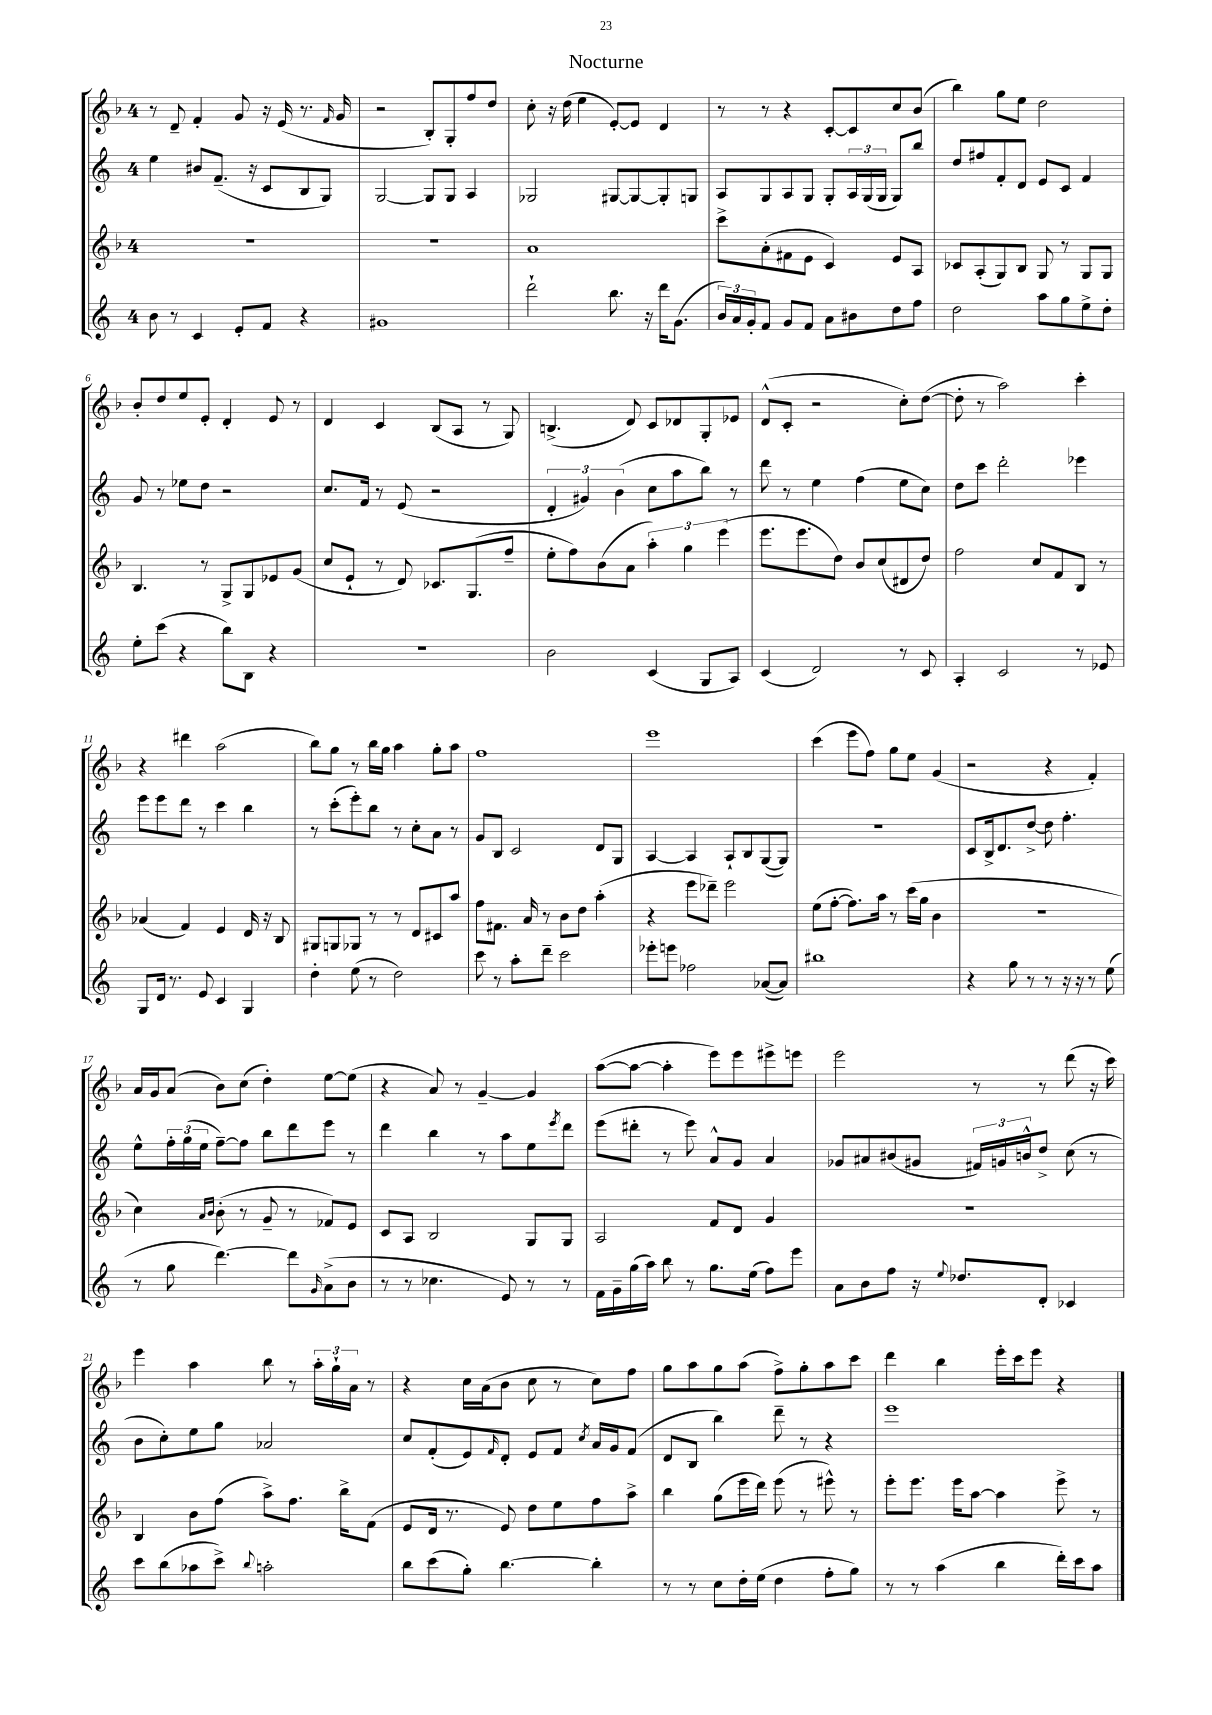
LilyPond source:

\header { title = "Nocturne" }
<<
\new StaffGroup <<
\new Staff = "s0" {
    \clef treble \key f \major \once \override Staff.TimeSignature.style = #'single-digit \time 4/4
    r8 d'8-- f'4-. g'8 r16 e'16( r8. \grace { f'16 } g'16 |
    r2 bes8-.) g8-. f''8 d''8 |
    c''8-. r16 d''16( e''4 e'8~-.) e'8 d'4 |
    r8 r8 r4 c'8~-. c'8 c''8 bes'8( |
    bes''4) g''8 e''8 d''2 |
    bes'8-. d''8 e''8 e'8-. d'4-. e'8 r8 |
    d'4 c'4 bes8( a8 r8 g8) |
    b4.->( d'8) c'8 des'8 g8-. ees'8 |
    d'8-^( c'8-. r2 c''8-.) d''8~( |
    d''8-. r8 a''2) c'''4-. |
    r4 dis'''4 a''2( |
    bes''8) g''8 r8 bes''16 g''16 a''4 g''8-. a''8 |
    f''1 |
    e'''1 |
    c'''4( e'''8 f''8) g''8 e''8 g'4( |
    r2 r4 f'4-.) |
    a'16 g'16 a'8( bes'8) c''8( d''4-.) e''8~ e''8( |
    r4 a'8) r8 g'4~-- g'4 |
    a''8~( a''8~ a''4-. e'''8) e'''8 eis'''8-> e'''8 |
    e'''2 r8 r8 d'''8( r16 c'''16) |
    e'''4 a''4 bes''8 r8 \tuplet 3/2 { a''16-. g''16-! a'16 } r8 |
    r4 c''16 a'16( bes'8 c''8 r8 c''8) f''8 |
    g''8 a''8 g''8 a''8( f''8->) g''8-. a''8 c'''8 |
    d'''4 bes''4 e'''16-. c'''16 e'''8 r4 \bar "|." |
}
\new Staff = "s1" {
    \clef treble \key c \major \once \override Staff.TimeSignature.style = #'single-digit \time 4/4
    e''4 bis'8 f'8.--( r16 c'8 b8 g8) |
    g2~ g8 g8 a4 |
    ges2 gis8~ gis8~ gis8-. g8 |
    a8 g8 a8 g8 g8-. \tuplet 3/2 { a16 g16( g16 } g8) b''8 |
    d''8 fis''8 f'8-. d'8 e'8 c'8 f'4 |
    g'8 r8 ees''8 d''8 r2 |
    c''8. f'16 r8 e'8( r2 |
    \tuplet 3/2 { d'4-. gis'4) b'4( } c''8 a''8 b''8) r8 |
    d'''8 r8 e''4 f''4( e''8 c''8) |
    d''8 c'''8 d'''2-. ees'''4 |
    e'''8 e'''8 d'''8 r8 c'''4 b''4 |
    r8 c'''8-.( e'''8-.) b''8 r8 c''8-. a'8 r8 |
    g'8 b8 c'2 d'8 g8 |
    a4~ a4 a8-! b8 g8~( g8) |
    R1 |
    c'8 b16-> d'8. d''8~-> d''8 f''4.-. |
    e''8-^ \tuplet 3/2 { f''16-. g''16( e''16 } f''8~--) f''8 b''8 d'''8 e'''8 r8 |
    d'''4 b''4 r8 a''8 e''8 \acciaccatura { e'''8 } d'''8 |
    e'''8( dis'''8-. r8 e'''8) a'8-^ g'8 a'4 |
    ges'8 ais'8 bis'8( gis'8 \tuplet 3/2 { fis'16) g'16 b'16-^ } d''8-> c''8( r8 |
    b'8 c''8-.) e''8 g''8 aes'2 |
    c''8 f'8-.( e'8) \grace { f'16 } d'8-. e'8 f'8 \acciaccatura { c''8 } a'16 g'16 f'8( |
    d'8 b8 b''4) d'''8-- r8 r4 |
    e'''1 \bar "|." |
}
\new Staff = "s2" {
    \clef treble \key f \major \once \override Staff.TimeSignature.style = #'single-digit \time 4/4
    R1 |
    R1 |
    a'1 |
    c'''8-> a'8-.( fis'8 e'8 c'4) e'8 a8 |
    ces'8 a8-.( g8) bes8 g8 r8 g8 g8 |
    bes4. r8 g8-> g8 ees'8 g'8( |
    c''8 e'8-! r8 d'8) ces'8. g8.( f''8-- |
    e''8-. f''8) bes'8( a'8 \tuplet 3/2 { a''4-.) g''4 e'''4( } |
    e'''8. e'''8. d''8) bes'8 c''8( dis'8 d''8) |
    f''2 c''8 f'8 bes8 r8 |
    aes'4( f'4) e'4 d'16 r16 bes8 |
    gis8 g8 ges8 r8 r8 d'8 cis'8 a''8 |
    f''8 fis'8. a'16 r8 bes'8 d''8 a''4-.( |
    r4 e'''8 des'''8--) e'''2 |
    e''8( f''8~-. f''8.) a''16 r8 c'''16( g''16 bes'4 |
    r1 |
    c''4) \grace { a'16 bes'16 } bes'8-.( r8 g'8-- r8 fes'8) e'8 |
    c'8 a8 bes2 g8 g8 |
    a2 f'8 d'8 g'4 |
    R1 |
    bes4 bes'8 f''8( a''8->) f''8. bes''16-> f'8( |
    e'8 d'16 r8. e'8) d''8 e''8 f''8 a''8-> |
    bes''4 g''8( e'''16 d'''16) e'''8( r8 eis'''8-^) r8 |
    e'''8-. e'''8. e'''16 a''8~ a''4 e'''8-> r8 \bar "|." |
}
\new Staff = "s3" {
    \clef treble \key c \major \once \override Staff.TimeSignature.style = #'single-digit \time 4/4
    b'8 r8 c'4 e'8-. f'8 r4 |
    gis'1 |
    d'''2-! b''8. r16 d'''16 g'8.( |
    \tuplet 3/2 { b'16) a'16 g'16-. } f'8 g'8 f'8 a'8 bis'8 d''8 f''8 |
    d''2 a''8 g''8 e''8-> d''8-. |
    e''8-. c'''8( r4 b''8) b8 r4 |
    R1 |
    b'2 c'4( g8 a8) |
    c'4( d'2) r8 c'8 |
    a4-. c'2 r8 ees'8 |
    g8 d'16 r8. e'8 c'4 g4 |
    d''4-. e''8( r8 d''2) |
    c'''8 r8 a''8-. d'''8-- c'''2 |
    ees'''8-. e'''8 fes''2 aes'8~( aes'8) |
    bis''1 |
    r4 g''8 r8 r8 r16 r16 r8 e''8( |
    r8 g''8 d'''4.~) d'''8 \grace { g'16 } a'8->( b'8 |
    r8 r8 ces''4. e'8) r8 r8 |
    f'16 g'16-- g''16( a''16) b''8 r8 g''8. e''16( f''8) e'''8 |
    a'8 b'8 f''8 r16 \appoggiatura { e''8 } des''8. d'8-. ces'4 |
    c'''8 b''8( aes''8 c'''8->) \appoggiatura { b''8 } a''2-. |
    b''8 c'''8( g''8-.) b''4.~ b''4-. |
    r8 r8 c''8 d''16-. e''16( d''4 f''8-. g''8) |
    r8 r8 a''4( b''4 d'''16-.) c'''16 a''8 \bar "|." |
}
>>
>>
